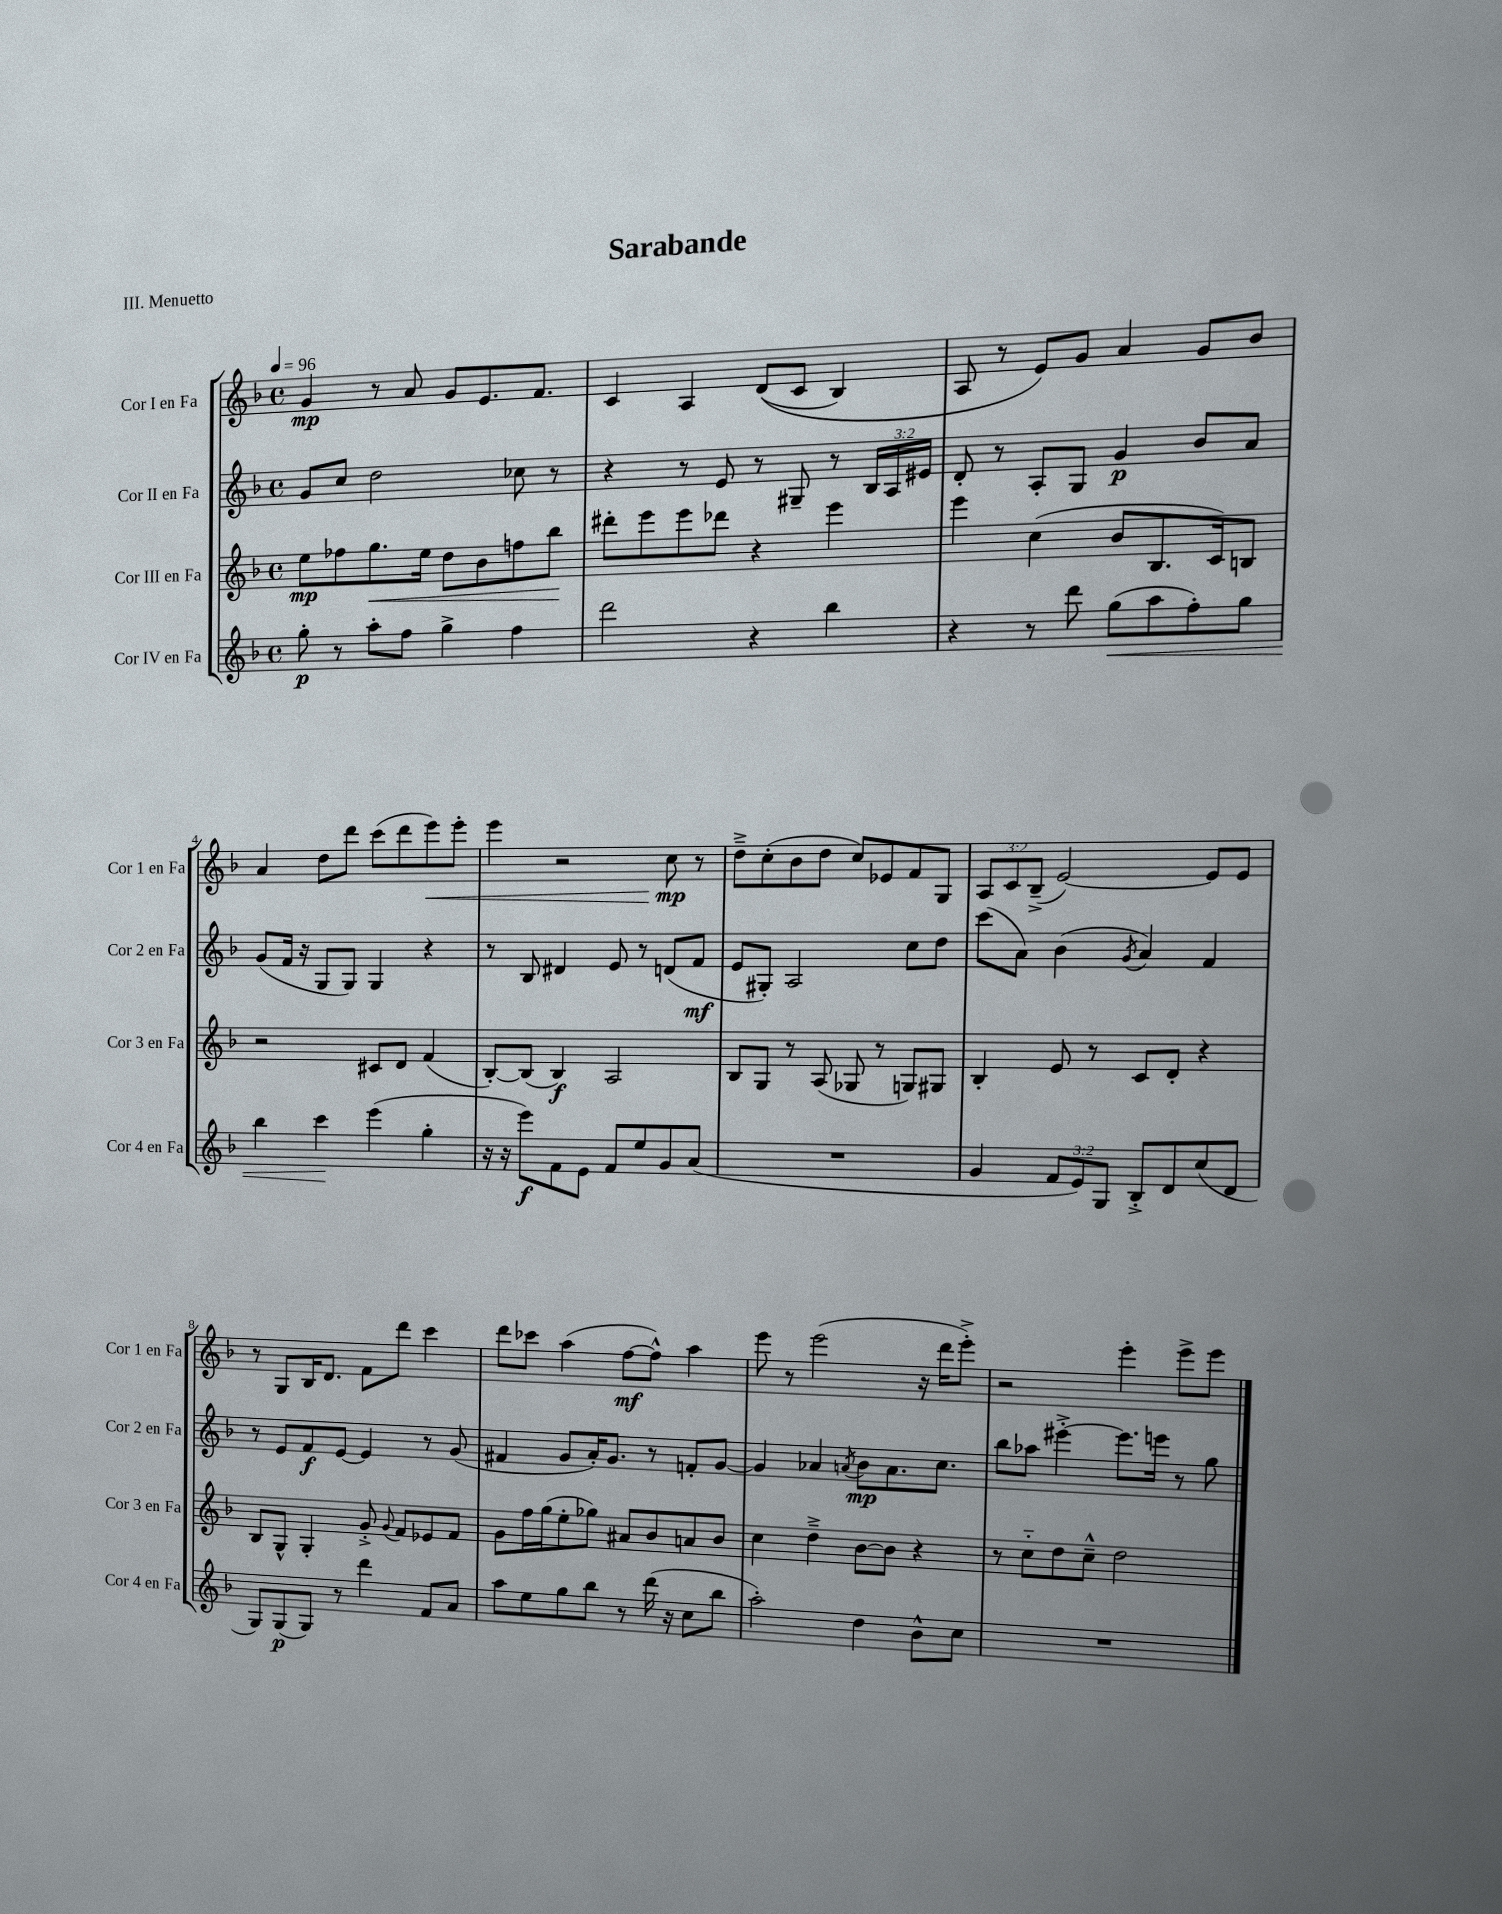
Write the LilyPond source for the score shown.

\header { title = "Sarabande" piece = "III. Menuetto" }
<<
\new StaffGroup <<
\new Staff = "s0" \with { instrumentName = "Cor I en Fa" shortInstrumentName = "Cor 1 en Fa" } {
    \clef treble \key f \major \defaultTimeSignature \time 4/4 \override Staff.TupletNumber.text = #tuplet-number::calc-fraction-text \tempo 4 = 96
    \autoBeamOff g'4\mp r8 a'8 g'8[ e'8. f'8.] |
    c'4 a4 d'8[(\( c'8] bes4) |
    a8 r8 e'8[\) g'8] a'4 g'8[ bes'8] |
    a'4 d''8[ d'''8] c'''8[( d'''8 e'''8\<) e'''8]-. |
    e'''4 r2 c''8\mp\! r8 |
    d''8[---> c''8-.( bes'8 d''8] c''8[) ees'8 f'8 g8] |
    \tuplet 3/2 { a8[ c'8 bes8]--->( } e'2~) e'8[ e'8] |
    r8 g8[ bes16 d'8.] f'8[ d'''8] c'''4 |
    d'''8[ ces'''8] a''4( f''8[~\mf f''8]-^) a''4 |
    e'''8 r8 e'''2( r16 d'''16[ e'''8]-.->) |
    r2 e'''4-. e'''8[-> e'''8] \bar "|." |
}
\new Staff = "s1" \with { instrumentName = "Cor II en Fa" shortInstrumentName = "Cor 2 en Fa" } {
    \clef treble \key f \major \defaultTimeSignature \time 4/4 \override Staff.TupletNumber.text = #tuplet-number::calc-fraction-text
    \autoBeamOff g'8[ c''8] d''2 ces''8 r8 |
    r4 r8 e'8 r8 gis8-- r8 \tuplet 3/2 { bes16[ a16 eis'16] } |
    d'8-. r8 a8[-. g8] g'4\p bes'8[ a'8] |
    g'8[( f'16] r16 g8[ g8]) g4 r4 |
    r8 bes8 dis'4 e'8 r8 d'8[( f'8]\mf |
    e'8[ gis8]-.) a2 c''8[ d''8] |
    c'''8[( a'8]) bes'4( \acciaccatura { g'8 } a'4) f'4 |
    r8 e'8[ f'8\f e'8]~ e'4 r8 g'8( |
    fis'4 g'8[ a'16-.) g'8.] r8 f'8[-. g'8]~ |
    g'4 aes'4 \acciaccatura { a'8 } bes'8[\mp a'8. c''8.] |
    bes''8[ aes''8] eis'''4~-.-> eis'''8.[ e'''16] r8 g''8 \bar "|." |
}
\new Staff = "s2" \with { instrumentName = "Cor III en Fa" shortInstrumentName = "Cor 3 en Fa" } {
    \clef treble \key f \major \defaultTimeSignature \time 4/4
    \autoBeamOff e''8[\mp fes''8 g''8.\< e''16] d''8[ bes'8 f''8 bes''8]\! |
    dis'''8[-. e'''8 e'''8 des'''8] r4 e'''4 |
    e'''4 c''4( bes'8[ bes8. c'16) b8] |
    r2 cis'8[ d'8] f'4( |
    bes8[~-.) bes8]( bes4\f) a2 |
    bes8[ g8] r8 a8( ges8 r8 g8[) gis8] |
    bes4-. e'8 r8 c'8[ d'8]-. r4 |
    bes8[ g8]-^ g4-. g'8-.-> \appoggiatura { g'8 } f'8[ ees'8 f'8] |
    g'8[ f''16 g''16( e''8-. ges''8]) ais'8[ bes'8 a'8 bes'8] |
    c''4 d''4---> bes'8[~ bes'8] r4 |
    r8 c''8[-_ d''8 c''8]---^ d''2 \bar "|." |
}
\new Staff = "s3" \with { instrumentName = "Cor IV en Fa" shortInstrumentName = "Cor 4 en Fa" } {
    \clef treble \key f \major \defaultTimeSignature \time 4/4 \override Staff.TupletNumber.text = #tuplet-number::calc-fraction-text
    \autoBeamOff g''8-.\p r8 a''8[-. f''8] g''4-> f''4 |
    d'''2 r4 bes''4 |
    r4 r8 d'''8 g''8[\<( a''8 f''8-.) g''8] |
    bes''4 c'''4\! e'''4( g''4-. |
    r16 r16 e'''8[\f) f'8 e'8] f'8[ e''8 g'8 a'8]( |
    R1 |
    g'4 \tuplet 3/2 { f'8[ e'8) g8] } bes8[-.-> d'8 c''8( d'8] |
    g8[) g8\p( g8]) r8 d'''4 f'8[ a'8] |
    a''8[ e''8 g''8 bes''8] r8 d'''16( r16 c''8[ bes''8] |
    a''2-.) d''4 bes'8[-^ c''8] |
    R1 \bar "|." |
}
>>
>>
